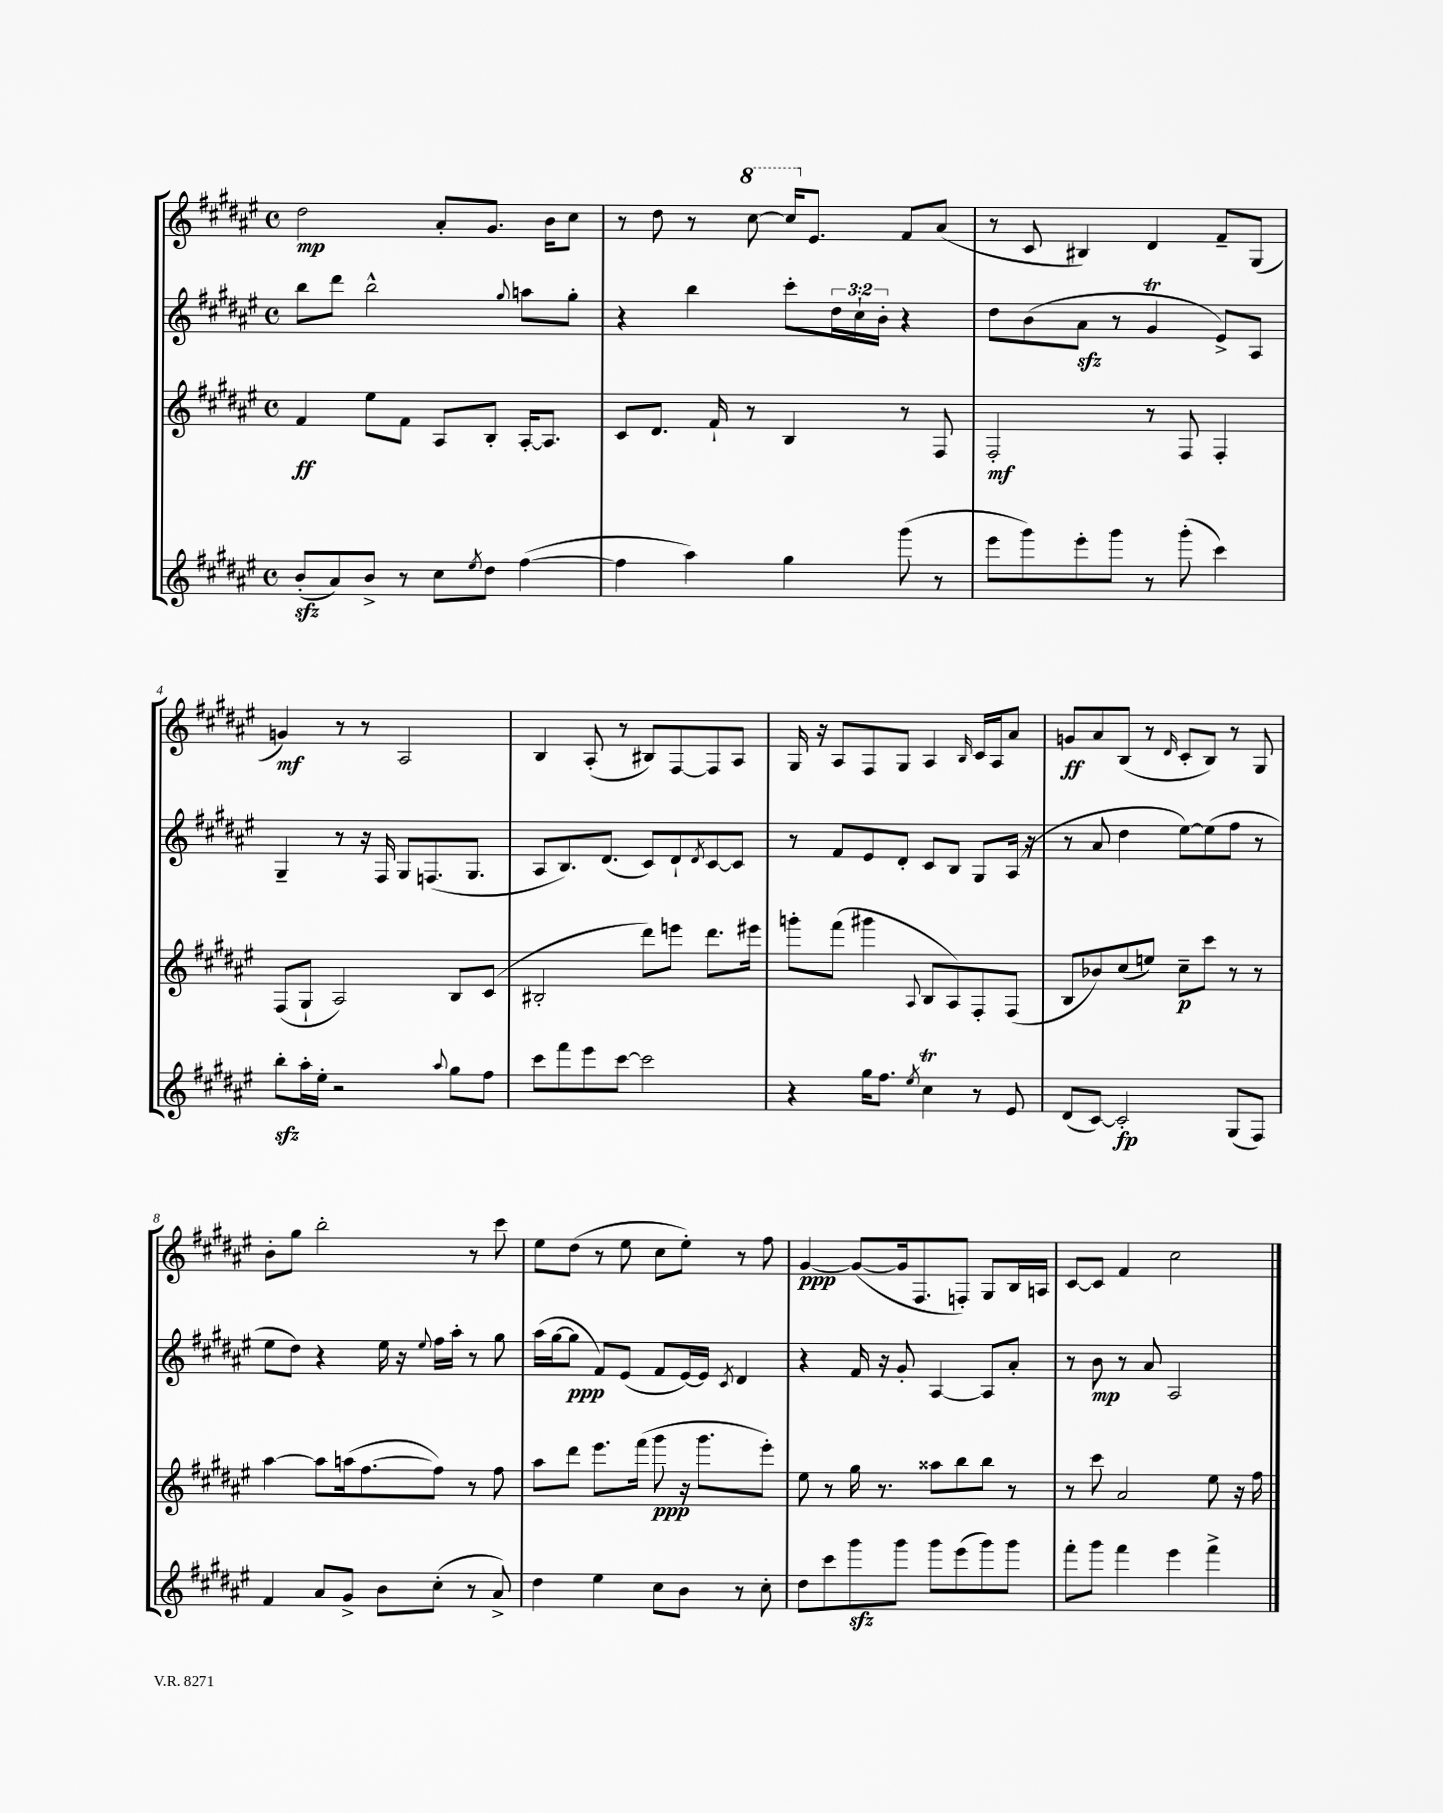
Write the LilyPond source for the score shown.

<<
\new StaffGroup <<
\new Staff = "s0" {
    \clef treble \key fis \major \defaultTimeSignature \time 4/4
    dis''2\mp ais'8-. gis'8. b'16 cis''8 |
    r8 dis''8 r8 \ottava #1 cis'''8~ cis'''16 \ottava #0 eis'8. fis'8 ais'8( |
    r8 cis'8 bis4) dis'4 fis'8-- gis8( |
    g'4\mf) r8 r8 ais2 |
    b4 ais8-.( r8 bis8) fis8~ fis8 ais8 |
    gis16 r16 ais8 fis8 gis8 ais4 \grace { b16 } cis'16 ais16 ais'8 |
    g'8\ff ais'8 b8( r8 \grace { dis'16 } cis'8-. b8) r8 gis8 |
    b'8-. gis''8 b''2-. r8 cis'''8 |
    eis''8 dis''8( r8 eis''8 cis''8 eis''8-.) r8 fis''8 |
    gis'4~\ppp gis'8~( gis'16 fis8. f8-.) gis8 b16 a16 |
    cis'8~ cis'8 fis'4 cis''2 \bar "|." |
}
\new Staff = "s1" {
    \clef treble \key fis \major \defaultTimeSignature \time 4/4 \override Staff.TupletNumber.text = #tuplet-number::calc-fraction-text
    b''8 dis'''8 b''2-^ \appoggiatura { gis''8 } a''8 gis''8-. |
    r4 b''4 cis'''8-. \tuplet 3/2 { dis''16 cis''16-! b'16-. } r4 |
    dis''8 b'8( ais'8\sfz r8 gis'4\trill eis'8->) ais8 |
    gis4-- r8 r16 fis16 gis8 f8.( gis8. |
    ais8 b8.) dis'8.( cis'8) dis'8-! \acciaccatura { dis'8 } cis'8~ cis'8 |
    r8 fis'8 eis'8 dis'8-. cis'8 b8 gis8 ais16( r16 |
    r8 ais'8 dis''4 eis''8~) eis''8( fis''8 r8 |
    eis''8 dis''8) r4 eis''16 r16 \appoggiatura { eis''8 } fis''16 ais''16-. r8 gis''8 |
    ais''16( gis''16~ gis''8\ppp fis'8) eis'8( fis'8 eis'16~) eis'16 \acciaccatura { cis'8 } dis'4 |
    r4 fis'16 r16 gis'8-. ais4~ ais8 ais'8-. |
    r8 b'8\mp r8 ais'8 ais2 \bar "|." |
}
\new Staff = "s2" {
    \clef treble \key fis \major \defaultTimeSignature \time 4/4
    fis'4\ff eis''8 fis'8 ais8 b8-. ais16~-. ais8. |
    cis'8 dis'8. fis'16-! r8 b4 r8 fis8 |
    fis2-.\mf r8 fis8 fis4-. |
    fis8( gis8-! ais2) b8 cis'8( |
    bis2-. dis'''8) e'''8 dis'''8. eis'''16 |
    g'''8-. fis'''8( gis'''4 \appoggiatura { ais8 } b8 ais8) fis8-. fis8( |
    b8 bes'8) cis''8( e''8) cis''8--\p cis'''8 r8 r8 |
    ais''4~ ais''8 a''16( fis''8.~ fis''8) r8 fis''8 |
    ais''8 dis'''8 eis'''8. fis'''16( gis'''8\ppp r16 gis'''8. eis'''8-.) |
    eis''8 r8 gis''16 r8. aisis''8 b''8 b''8 r8 |
    r8 cis'''8 ais'2 eis''8 r16 fis''16 \bar "|." |
}
\new Staff = "s3" {
    \clef treble \key fis \major \defaultTimeSignature \time 4/4
    b'8-.\sfz( ais'8) b'8-> r8 cis''8 \acciaccatura { eis''8 } dis''8 fis''4~( |
    fis''4 ais''4) gis''4 gis'''8( r8 |
    eis'''8 gis'''8) eis'''8-. gis'''8 r8 gis'''8-.( cis'''4) |
    b''8-.\sfz ais''16-. eis''16-. r2 \appoggiatura { ais''8 } gis''8 fis''8 |
    cis'''8 fis'''8 eis'''8 cis'''8~ cis'''2 |
    r4 gis''16 fis''8. \acciaccatura { eis''8 } cis''4\trill r8 eis'8 |
    dis'8( cis'8~) cis'2-.\fp gis8( fis8) |
    fis'4 ais'8 gis'8-> b'8 cis''8-.( r8 ais'8->) |
    dis''4 eis''4 cis''8 b'8 r8 cis''8-. |
    dis''8 cis'''8 gis'''8\sfz gis'''8 gis'''8 eis'''8( gis'''8) gis'''8 |
    fis'''8-. gis'''8 fis'''4 eis'''4 fis'''4-> \bar "|." |
}
>>
>>
